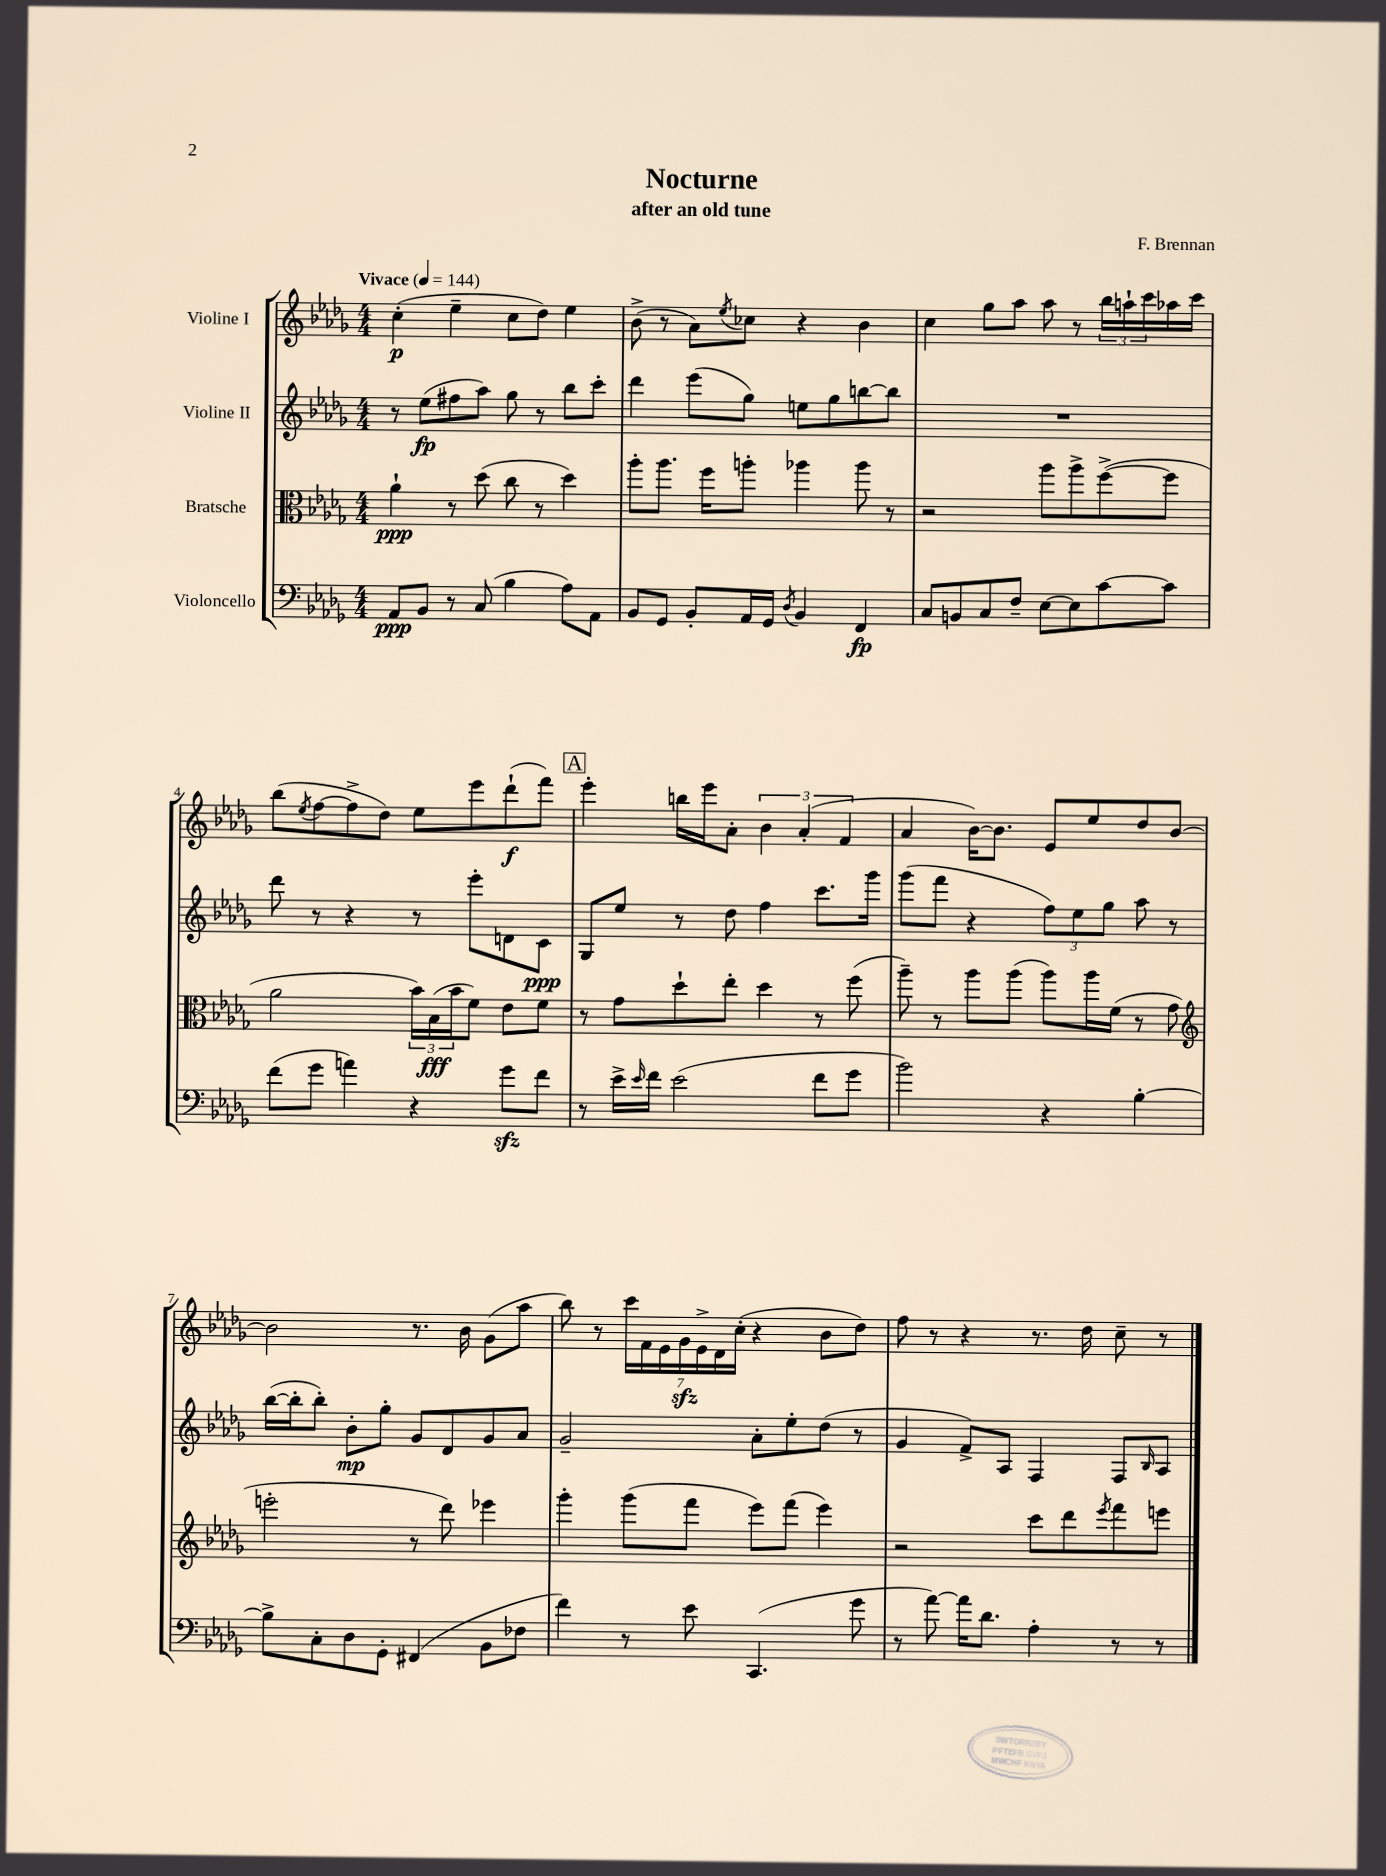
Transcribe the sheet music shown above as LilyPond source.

\header { title = "Nocturne" composer = "F. Brennan" subtitle = "after an old tune" }
<<
\new StaffGroup <<
\new Staff = "s0" \with { instrumentName = "Violine I" } {
    \clef treble \key des \major \numericTimeSignature \time 4/4 \tempo "Vivace" 4 = 144
    c''4-.\p( ees''4-- c''8 des''8) ees''4 |
    bes'8->( r8 aes'8) \acciaccatura { ees''8 } ces''8 r4 bes'4 |
    c''4 ges''8 aes''8 aes''8 r8 \tuplet 3/2 { bes''16 a''16-! c'''16 } aes''16 c'''16 |
    bes''8( \acciaccatura { ees''8 } f''8~ f''8-> des''8) ees''8 ees'''8 des'''8-!\f( f'''8) |
    \mark \markup { \box "A" } ees'''4-. b''16 ees'''16 aes'8-. \tuplet 3/2 { bes'4 aes'4-.( f'4 } |
    aes'4 bes'16~) bes'8. ees'8 ees''8 des''8 bes'8~ |
    bes'2 r8. bes'16 ges'8( aes''8 |
    bes''8) r8 \tuplet 7/4 { c'''16 f'16 ees'16 ges'16\sfz ees'16-> des'16 c''16-.( } r4 bes'8 des''8) |
    f''8 r8 r4 r8. des''16 c''8-- r8 \bar "|." |
}
\new Staff = "s1" \with { instrumentName = "Violine II" } {
    \clef treble \key des \major \numericTimeSignature \time 4/4
    r8 ees''8\fp( fis''8 aes''8) ges''8 r8 bes''8 c'''8-. |
    des'''4 ees'''8( ges''8) e''8 ges''8 b''8~ b''8 |
    R1 |
    des'''8 r8 r4 r8 ees'''8-. d'8 c'8\ppp |
    \mark \markup { \box "A" } ges8 ees''8 r8 des''8 f''4 c'''8. ges'''16 |
    ges'''8( f'''8 r4 \tuplet 3/2 { f''8) ees''8 ges''8 } aes''8 r8 |
    bes''16~( bes''16-. bes''8-.) bes'8-.\mp ges''8-. ges'8 des'8 ges'8 aes'8 |
    ges'2-- aes'8-. ees''8-. des''8( r8 |
    ges'4 f'8->) aes8 f4 f8 \grace { bes16 } aes8 \bar "|." |
}
\new Staff = "s2" \with { instrumentName = "Bratsche" } {
    \clef alto \key des \major \numericTimeSignature \time 4/4
    aes'4-!\ppp r8 des''8( c''8 r8 des''4) |
    aes''8-. aes''8. f''16 a''8-. aes''4 aes''8 r8 |
    r2 aes''8 aes''8-> f''8~->( f''8 |
    aes'2 \tuplet 3/2 { bes'16) bes16\fff( bes'16 } f'8) ees'8 f'8 |
    \mark \markup { \box "A" } r8 ges'8 des''8-! ees''8-. des''4 r8 f''8( |
    aes''8--) r8 aes''8 aes''8( aes''8) aes''16 f'16( r8 ges'8 |
    \clef treble e'''2-. r8 des'''8) ees'''4 |
    ges'''4-. ges'''8( f'''8 ees'''8) f'''8( ees'''4) |
    r2 c'''8 des'''8 \acciaccatura { ees'''8 } f'''8 e'''8 \bar "|." |
}
\new Staff = "s3" \with { instrumentName = "Violoncello" } {
    \clef bass \key des \major \numericTimeSignature \time 4/4
    aes,8\ppp bes,8 r8 c8( bes4 aes8) aes,8 |
    bes,8 ges,8 bes,8-. aes,16 ges,16 \acciaccatura { des8 } bes,4 f,4\fp |
    c8 b,8 c8 f8-- ees8~ ees8 c'8~ c'8 |
    f'8( ges'8 a'4) r4 ges'8\sfz f'8 |
    \mark \markup { \box "A" } r8 ees'16-> \grace { ees'16 } f'16 ees'2( f'8 ges'8 |
    bes'2) r4 bes4~-. |
    bes8-> c8-. des8 ges,8-. fis,4( bes,8 fes8 |
    f'4) r8 ees'8 c,4.( ges'8 |
    r8 aes'8~) aes'16 des'8. aes4-. r8 r8 \bar "|." |
}
>>
>>
